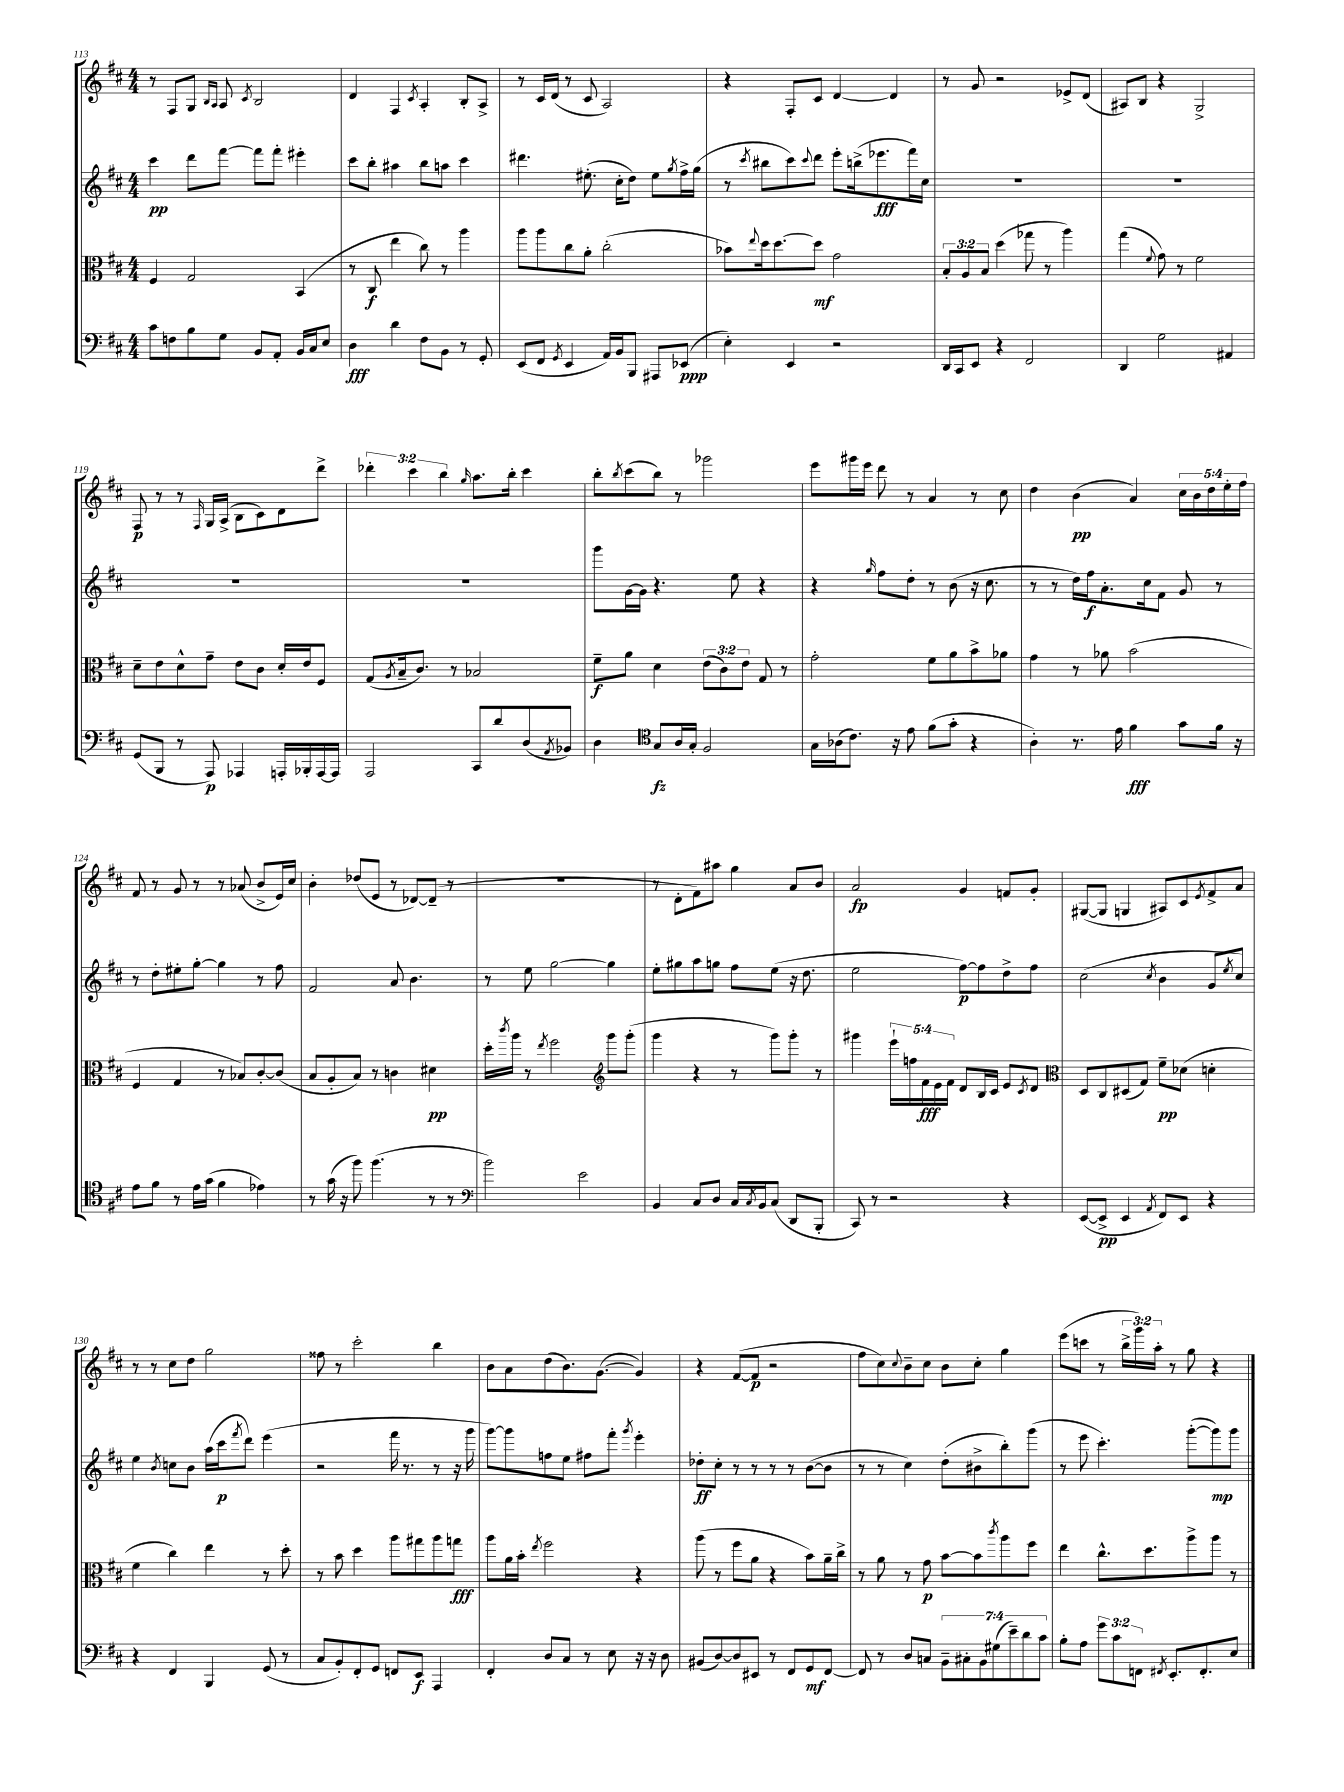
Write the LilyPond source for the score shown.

<<
\new StaffGroup <<
\new Staff = "s0" {
    \clef treble \key d \major \numericTimeSignature \time 4/4 \override Staff.TupletNumber.text = #tuplet-number::calc-fraction-text
    r8 fis8 g8 \grace { b16 a16 } a8 \acciaccatura { cis'8 } b2 |
    d'4 fis4 \acciaccatura { cis'8 } a4-. b8-. a8-> |
    r8 cis'16 d'16( r8 cis'8 a2) |
    r4 fis8-. cis'8 d'4~ d'4 |
    r8 g'8 r2 ees'8-> d'8( |
    ais8) b8 r4 g2-> |
    fis8\p r8 r8 \grace { fis16 } g16 a16->( b8 cis'8) d'8 d'''8-> |
    \tuplet 3/2 { des'''4-. cis'''4 b''4 } \grace { g''16 } a''8. b''16-. cis'''4 |
    b''8-. \acciaccatura { b''8 } cis'''8( b''8) r8 ges'''2 |
    e'''8 gis'''16 e'''16 d'''8 r8 a'4 r8 cis''8 |
    d''4 b'4\pp( a'4) \tuplet 5/4 { cis''16 b'16 d''16 e''16-. fis''16 } |
    fis'8 r8 g'8 r8 r8 aes'8( b'8-> e'16) cis''16 |
    b'4-. des''8( e'8 r8 des'8~) des'8--( r8 |
    R1 |
    r8 d'8-. fis'8) ais''8 g''4 a'8 b'8 |
    a'2\fp g'4 f'8 g'8-. |
    gis8~( gis8 g4 ais8) cis'8 \acciaccatura { e'8 } fis'8-> a'8 |
    r8 r8 cis''8 d''8 g''2 |
    fisis''8 r8 cis'''2-. b''4 |
    b'8 a'8 d''8( b'8.) g'8.~( g'4) |
    r4 fis'8~( fis'8\p r2 |
    fis''8 cis''8) \appoggiatura { cis''8 } b'8-- cis''8 b'8 cis''8-. g''4 |
    e'''8( c'''8 r8 \tuplet 3/2 { b''16-> g'''16) a''16-. } r8 g''8 r4 \bar "|." |
}
\new Staff = "s1" {
    \clef treble \key d \major \numericTimeSignature \time 4/4
    cis'''4\pp d'''8 fis'''8~ fis'''8 fis'''8-. eis'''4-. |
    cis'''8 b''8-. ais''4 b''8 a''8 cis'''4 |
    dis'''4. eis''8.-.( cis''16-. d''8) eis''8 \acciaccatura { g''8 } fis''16-> g''16( |
    r8 \acciaccatura { cis'''8 } bis''8 cis'''8) \appoggiatura { cis'''8 } d'''8 e'''8-. b''16->( ees'''8.\fff fis'''16) cis''16 |
    R1 |
    R1 |
    R1 |
    R1 |
    g'''8 g'16~ g'16 r4. e''8 r4 |
    r4 \grace { g''16 } fis''8 d''8-. r8 b'8( r16 cis''8. |
    r8 r8 d''16) fis''16\f a'8.-. cis''16 fis'8 g'8 r8 |
    r8 d''8-. eis''8-. g''8~-. g''4 r8 fis''8 |
    fis'2 a'8 b'4. |
    r8 e''8 g''2~ g''4 |
    e''8-. gis''8 a''8 g''8 fis''8 e''8( r16 d''8. |
    e''2 fis''8~\p) fis''8 d''8-> fis''8 |
    cis''2( \acciaccatura { cis''8 } b'4 g'8 \acciaccatura { e''8 } cis''8) |
    e''4 \acciaccatura { b'8 } c''8 b'8 a''16( cis'''16\p \acciaccatura { fis'''8 } d'''8) e'''4( |
    r2 fis'''16 r8. r8 r16 g'''16 |
    g'''8~) g'''8 f''8 e''8 fis''8 fis'''8-. \acciaccatura { g'''8 } e'''4-. |
    des''8-.\ff cis''8-. r8 r8 r8 r8 b'8~( b'8 |
    r8 r8 cis''4) d''8-.( bis'8-> b''8-.) g'''8( |
    r8 e'''8 cis'''4.-.) g'''8~-.( g'''8\mp) g'''8 \bar "|." |
}
\new Staff = "s2" {
    \clef alto \key d \major \numericTimeSignature \time 4/4 \override Staff.TupletNumber.text = #tuplet-number::calc-fraction-text
    fis4 g2 b,4( |
    r8 cis8\f e''4 cis''8) r8 a''4 |
    a''8 a''8 cis''8 a'8-. cis''2-.( |
    bes'8) \appoggiatura { e''8 } d''16 d''8.~ d''8\mf g'2 |
    \tuplet 3/2 { b8-. a8 b8 } d''4( ges''8 r8 a''4) |
    g''4( \appoggiatura { fis'8 } g'8) r8 fis'2 |
    d'8-- e'8 d'8-^ g'8-- e'8 cis'8 d'16-. e'16 fis8 |
    g8( \acciaccatura { a8 } b16-- cis'8.) r8 bes2 |
    fis'8--\f a'8 d'4 \tuplet 3/2 { e'8( cis'8) e'8 } g8 r8 |
    g'2-. fis'8 a'8 b'8-> aes'8 |
    g'4 r8 aes'8 b'2( |
    fis4 g4 r8 bes8) cis'8~-. cis'8( |
    b8 a8-. b8) r8 c'4 dis'4\pp |
    d''16-. \acciaccatura { cis'''8 } a''16 r8 \acciaccatura { e''8 } fis''2 \clef treble g'''8 g'''8-.( |
    g'''4 r4 r8 g'''8) g'''8-. r8 |
    gis'''4 \tuplet 5/4 { e'''16-! f''16 fis'16\fff e'16 fis'16 } d'8 b16 cis'16 e'8 \acciaccatura { cis'8 } d'8 |
    \clef alto d8 cis8 dis8( g8) fis'8--\pp des'8( d'4-. |
    fis'4 cis''4) e''4 r8 d''8-. |
    r8 b'8 d''4 a''8 gis''8 a''8 g''8\fff |
    a''8 a'16 b'16-. \acciaccatura { e''8 } fis''2 r4 |
    a''8( r8 fis''8 a'8 r4 b'8) a'16-- cis''16-> |
    r8 a'8 r8 g'8\p b'8~ b'8 \acciaccatura { cis'''8 } a''8 fis''8 |
    e''4 cis''8.-^ d''8. a''8-> a''8 r8 \bar "|." |
}
\new Staff = "s3" {
    \clef bass \key d \major \numericTimeSignature \time 4/4 \override Staff.TupletNumber.text = #tuplet-number::calc-fraction-text
    cis'8 f8 b8 g8 b,8 a,8-. b,16 cis16 e8 |
    d4\fff d'4 fis8 b,8 r8 g,8-. |
    e,8( fis,8 \acciaccatura { g,8 } e,4 a,16) b,16 b,,8 ais,,8 ees,8\ppp( |
    e4-.) e,4 r2 |
    d,16 cis,16 e,8 r4 fis,2 |
    d,4 g2 ais,4 |
    g,8( b,,8 r8 a,,8\p) aes,,4 a,,16-. bes,,16-. a,,16~ a,,16 |
    a,,2 cis,8 d'8 d8( \acciaccatura { a,8 } bes,8) |
    d4 \clef tenor g8\fz a16 g16-. fis2 |
    g16 aes16( cis'8.) r16 e'8 fis'8( g'8-. r4 |
    a4-.) r8. e'16 fis'4\fff g'8 fis'16 r16 |
    e'8 fis'8 r8 e'16 g'16( fis'4 ees'4) |
    r8 g'16( r16 fis''8) fis''4.( r8 r8 |
    \clef bass b'2) e'2 |
    b,4 cis8 d8 cis16 \acciaccatura { cis8 } b,16 cis8( d,8 b,,8-. |
    cis,8) r8 r2 r4 |
    e,8~( e,8->\pp e,4 \acciaccatura { a,8 } fis,8) e,8 r4 |
    r4 fis,4 b,,4 g,8( r8 |
    cis8 b,8-.) fis,8-. g,8 f,8 e,8\f a,,4 |
    fis,4-. d8 cis8 r8 e8 r16 r16 d8 |
    bis,8( d8~) d8 eis,8 r8 fis,8 g,8\mf fis,8~ |
    fis,8 r8 d8 c8 \tuplet 7/4 { b,8-- cis8-. b,8 gis8( e'8--) d'8 cis'8 } |
    b8-. a8 \tuplet 3/2 { g'8 cis'8 f,8 } \acciaccatura { fis,8 } e,8.-. fis,8.-. e8 \bar "|." |
}
>>
>>
\layout { \context { \Score currentBarNumber = #113 } }
